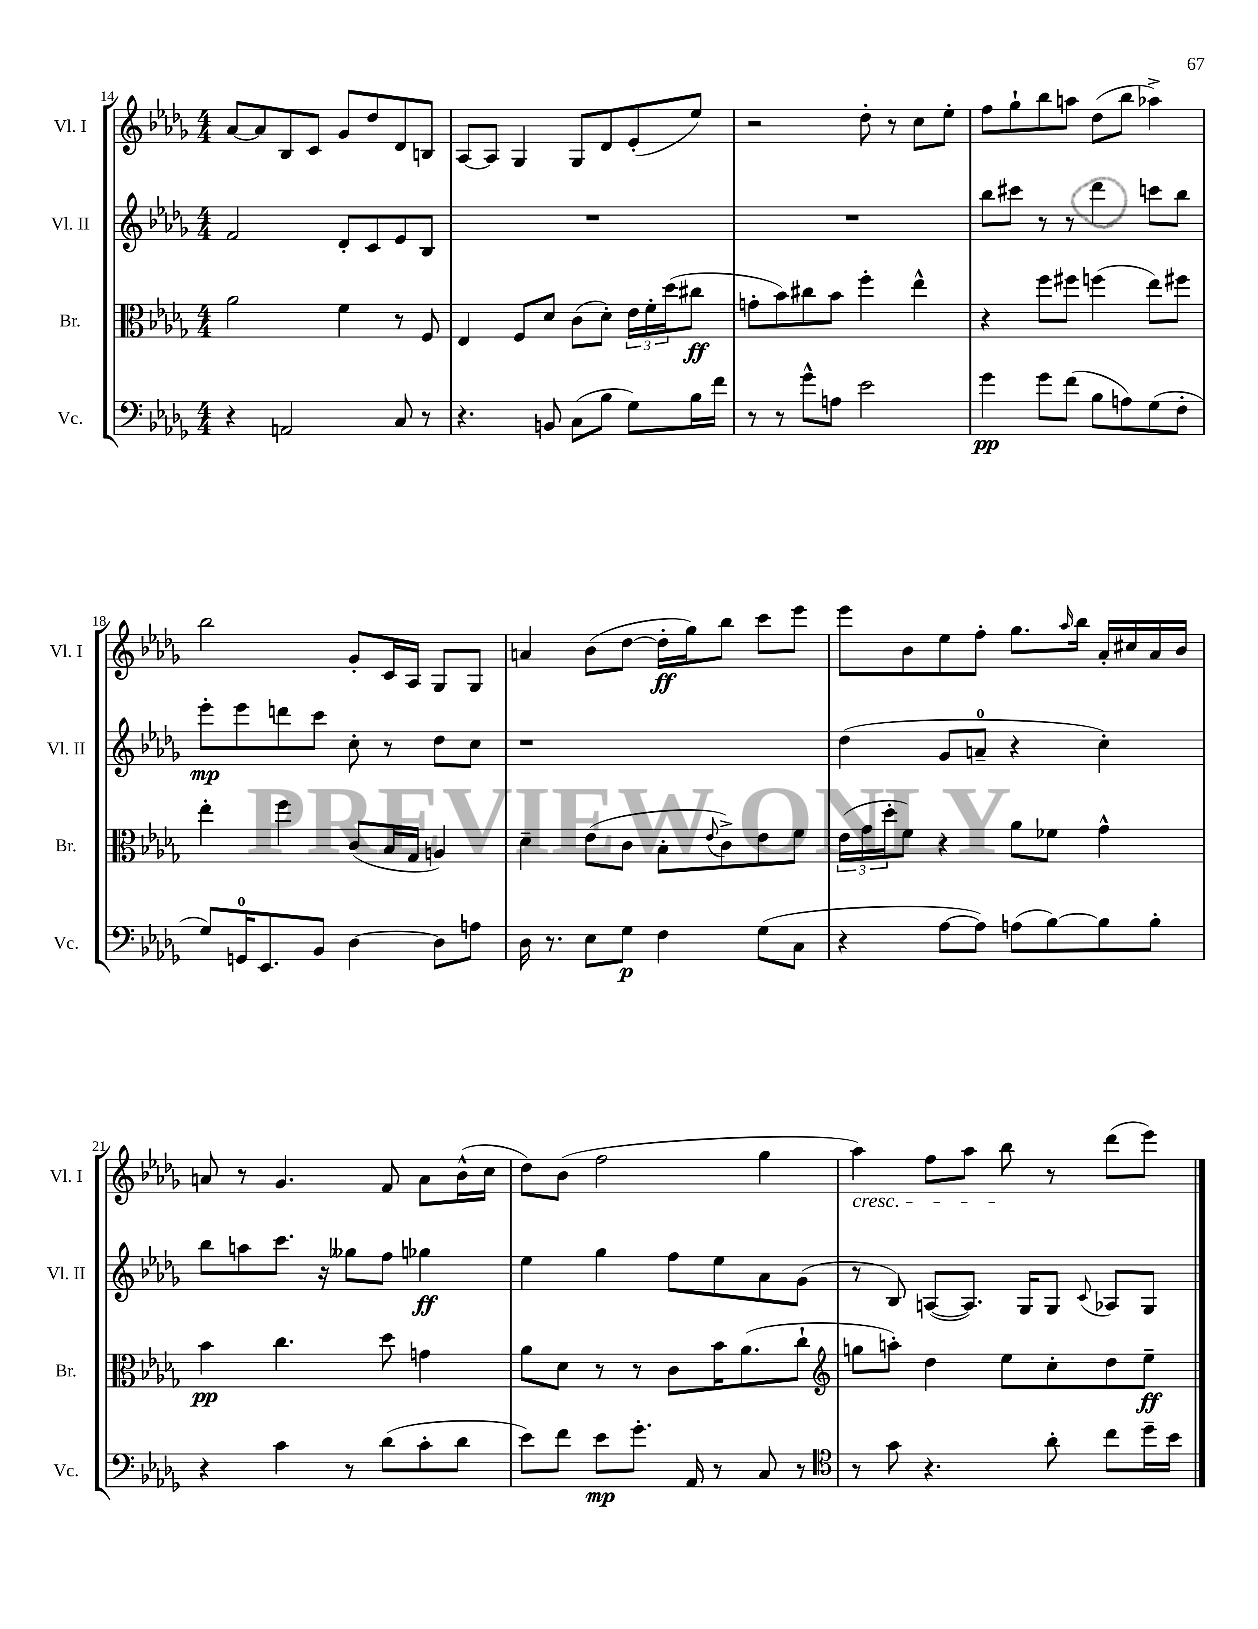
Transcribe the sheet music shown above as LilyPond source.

<<
\new StaffGroup <<
\new Staff = "s0" \with { instrumentName = "Vl. I" shortInstrumentName = "Vl. I" } {
    \clef treble \key des \major \numericTimeSignature \time 4/4
    aes'8~ aes'8 bes8 c'8 ges'8 des''8 des'8 b8 |
    aes8~ aes8 ges4 ges8 des'8 ees'8-.( ees''8) |
    r2 des''8-. r8 c''8 ees''8-. |
    f''8 ges''8-! bes''8 a''8 des''8( bes''8 aes''4->) |
    bes''2 ges'8-. c'16 aes16 ges8 ges8 |
    a'4 bes'8( des''8~ des''16-.\ff ges''16) bes''8 c'''8 ees'''8 |
    ees'''8 bes'8 ees''8 f''8-. ges''8. \grace { aes''16 } bes''16 aes'16-. cis''16 aes'16 bes'16 |
    a'8 r8 ges'4. f'8 a'8 bes'16-^( c''16 |
    des''8) bes'8( f''2 ges''4 |
    aes''4\cresc) f''8 aes''8 bes''8\! r8 des'''8( ees'''8) \bar "|." |
}
\new Staff = "s1" \with { instrumentName = "Vl. II" shortInstrumentName = "Vl. II" } {
    \clef treble \key des \major \numericTimeSignature \time 4/4
    f'2 des'8-. c'8 ees'8 bes8 |
    R1 |
    R1 |
    bes''8 cis'''8 r8 r8 des'''4 c'''8 bes''8 |
    ees'''8-.\mp ees'''8 d'''8 c'''8 c''8-. r8 des''8 c''8 |
    r1 |
    des''4( ges'8 a'8-0-- r4 c''4-.) |
    bes''8 a''8 c'''8. r16 geses''8 f''8 ges''4\ff |
    ees''4 ges''4 f''8 ees''8 aes'8 ges'8( |
    r8 bes8) a8~( a8.) ges16 ges8 \appoggiatura { c'8 } aes8 ges8 \bar "|." |
}
\new Staff = "s2" \with { instrumentName = "Br." shortInstrumentName = "Br." } {
    \clef alto \key des \major \numericTimeSignature \time 4/4
    aes'2 f'4 r8 f8 |
    ees4 f8 des'8 c'8( des'8-.) \tuplet 3/2 { ees'16 f'16-. des''16( } cis''8\ff |
    g'8-. bes'8) cis''8 bes'8 f''4-. ees''4-^ |
    r4 f''8 fis''8 f''4( ees''8) fis''8 |
    ees''4-. f''4 c'8( bes16 ges16 a4) |
    des'4-- ees'8( c'8 bes8-. \appoggiatura { ees'8 } c'8->) ees'8 f'8 |
    \tuplet 3/2 { ees'16( ges'16 des''16-. } f'8) r4 aes'8 fes'8 ges'4-^ |
    bes'4\pp c''4. des''8 g'4 |
    aes'8 des'8 r8 r8 c'8 bes'16 aes'8.( c''8-! |
    \clef treble g''8 a''8-.) des''4 ees''8 c''8-. des''8 ees''8--\ff \bar "|." |
}
\new Staff = "s3" \with { instrumentName = "Vc." shortInstrumentName = "Vc." } {
    \clef bass \key des \major \numericTimeSignature \time 4/4
    r4 a,2 c8 r8 |
    r4. b,8 c8( bes8 ges8) bes16 f'16 |
    r8 r8 ges'8-^ a8 ees'2 |
    ges'4\pp ges'8 f'8( bes8 a8) ges8( f8-. |
    ges8) g,16-0 ees,8. bes,8 des4~ des8 a8 |
    des16 r8. ees8 ges8\p f4 ges8( c8 |
    r4 aes8~ aes8) a8( bes8~) bes8 bes8-. |
    r4 c'4 r8 des'8( c'8-. des'8 |
    ees'8) f'8 ees'8\mp ges'8.-. aes,16 r8 c8 r8 |
    \clef tenor r8 ges'8 r4. aes'8-. c''8 des''16-- bes'16 \bar "|." |
}
>>
>>
\layout { \context { \Score currentBarNumber = #14 } }
